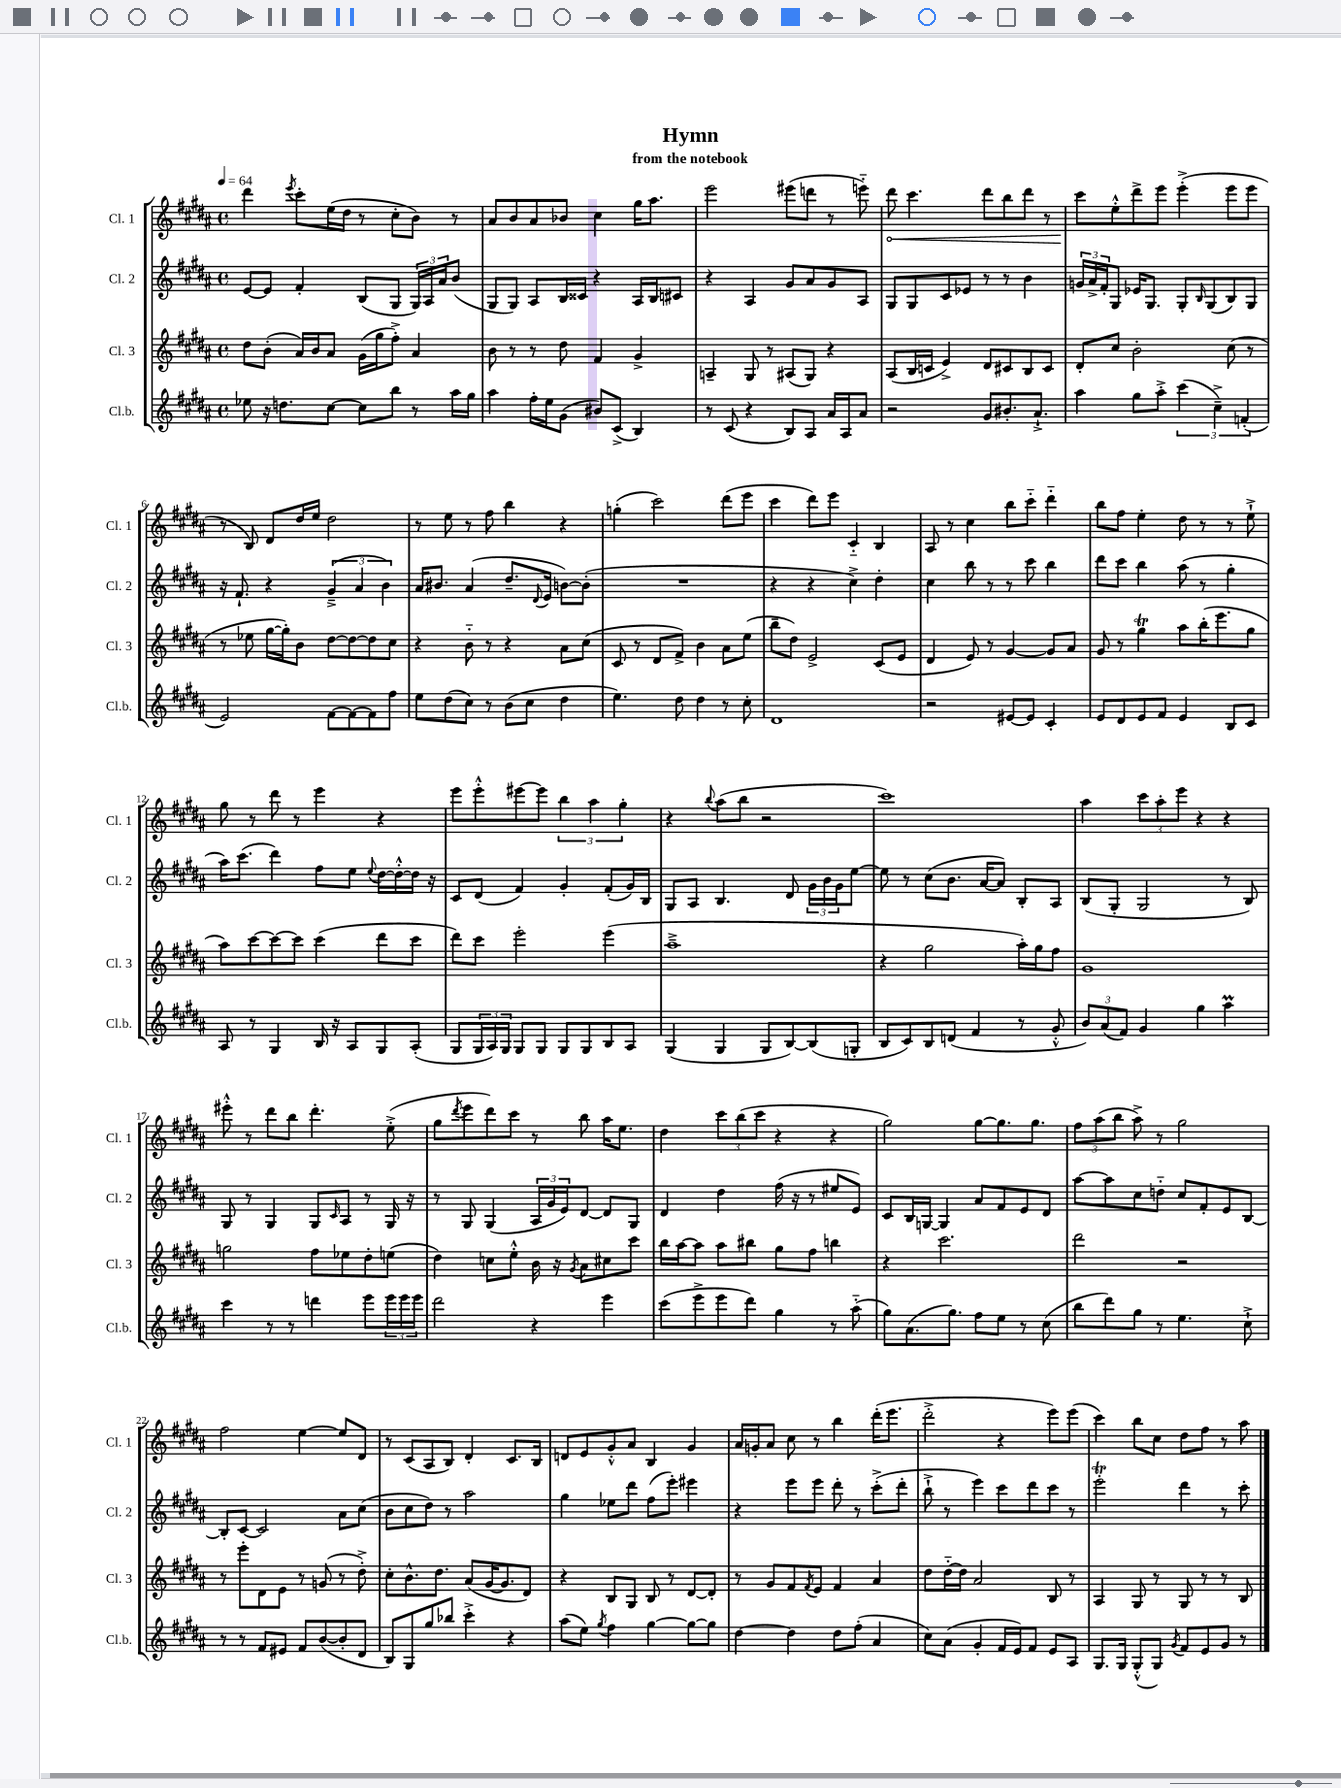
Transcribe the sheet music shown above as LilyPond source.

\header { title = "Hymn" subtitle = "from the notebook" }
<<
\new StaffGroup <<
\new Staff = "s0" \with { instrumentName = "Cl. 1" shortInstrumentName = "Cl. 1" } {
    \clef treble \key b \major \defaultTimeSignature \time 4/4 \tempo 4 = 64
    dis'''4 \acciaccatura { e'''8 } cis'''8-. e''16( dis''16 r8 cis''8-. b'8) r8 |
    ais'8 b'8 ais'8 bes'8 cis''4 gis''16 ais''8. |
    e'''2 eis'''8( d'''8 r8 e'''8-_) |
    \once \override Hairpin.circled-tip = ##t dis'''8\< cis'''4. dis'''8 b''8 dis'''8 r8 |
    cis'''8\! e''8-.-^ dis'''8-> e'''8 e'''4-.->( e'''8 e'''8 |
    r8 b8) dis'8 dis''16 e''16 dis''2 |
    r8 e''8 r8 fis''8 b''4 r4 |
    g''4-.( cis'''2) dis'''8( e'''8 |
    cis'''4 dis'''8) e'''8 cis'4-_ b4 |
    ais8 r8 cis''4 b''8 cis'''8-_ dis'''4-_ |
    b''8 fis''8 e''4-. dis''8 r8 r8 e''8-!-> |
    gis''8 r8 dis'''8 r8 e'''4 r4 |
    e'''8 e'''8-.-^ eis'''8~ eis'''8 \tuplet 3/2 { b''4 ais''4 gis''4-. } |
    r4 \appoggiatura { b''8 } ais''8( b''8 r2 |
    cis'''1) |
    ais''4 \tuplet 3/2 { cis'''8 ais''8-. e'''8 } r4 r4 |
    eis'''8-.-^ r8 dis'''8 b''8 dis'''4.-. e''8-.->( |
    gis''8 \acciaccatura { dis'''8 } e'''8 dis'''8) cis'''8 r8 b''8 ais''16 e''8. |
    dis''4 \tuplet 3/2 { cis'''8 b''8( cis'''8 } r4 r4 |
    gis''2) gis''8~ gis''8. gis''8. |
    \tuplet 3/2 { fis''8 ais''8( b''8 } ais''8->) r8 gis''2 |
    fis''2 e''4~ e''8 dis'8 |
    r8 cis'8( ais8 b8) dis'4-. cis'8. b16 |
    d'8 e'8 gis'8-.-^ ais'8 b4 gis'4 |
    ais'16 g'16-. ais'8 cis''8 r8 b''4 dis'''16-.( e'''8. |
    dis'''2-.-> r4 e'''8) e'''8( |
    cis'''4) b''8 cis''8 dis''8 fis''8 r8 ais''8 \bar "|." |
}
\new Staff = "s1" \with { instrumentName = "Cl. 2" shortInstrumentName = "Cl. 2" } {
    \clef treble \key b \major \defaultTimeSignature \time 4/4
    e'8~ e'8 fis'4-. b8( gis8 \tuplet 3/2 { gis16) ais16 ais'16 } b'8( |
    gis8 gis8) ais8 b16 cisis'16 r4 ais16 b16 cis'8 |
    r4 ais4 gis'8 ais'8 gis'8 ais8 |
    gis8 gis8 cis'8 ees'8 r8 r8 b'4 |
    \tuplet 3/2 { g'16 ais'16-> fis'16-. } gis8 ees'16 gis8. gis8-. \grace { b16 } gis8( b8) gis8 |
    r16 fis'8.-! r4 \tuplet 3/2 { gis'4--->( ais'4 b'4) } |
    ais'16 bis'8. ais'4( dis''8.-- \appoggiatura { dis'8 } e'16 b'8~) b'8-.( |
    R1 |
    r4 r4 cis''4->) dis''4-. |
    cis''4 b''8 r8 r8 cis'''8 b''4 |
    dis'''8 cis'''8 b''4 ais''8( r8 gis''4-. |
    ais''16) cis'''8.( dis'''4) fis''8 e''8 \appoggiatura { e''8 } dis''16~ dis''16~-.-^ dis''16 r16 |
    cis'8 dis'8( fis'4) gis'4-. fis'8-.( gis'16) b16 |
    gis8 ais8 b4. dis'8 \tuplet 3/2 { gis'16 b'16 gis'16 } e''8~ |
    e''8 r8 cis''8( b'8. ais'16~ ais'8) b8-. ais8 |
    b8( gis8-. gis2 r8 b8) |
    gis8 r8 gis4 gis8 \grace { cis'16 } ais8 r8 gis16 r16 |
    r8 gis8 gis4( \tuplet 3/2 { ais16 gis'16 e'16) } dis'8~ dis'8 gis8 |
    dis'4 dis''4 fis''16( r16 r8 eis''8 e'8) |
    cis'8 b16 g16~ g4 ais'8 fis'8 e'8 dis'8 |
    ais''8~ ais''8 cis''8 d''8-_ cis''8 fis'8-. e'8 b8~ |
    b8-. cis'8~ cis'2 ais'8 cis''8( |
    b'8 cis''8 dis''8) r8 ais''2 |
    gis''4 ees''8 dis'''8 fis''8( e'''8-.) eis'''4 |
    r4 e'''8 e'''8 dis'''8-. r8 cis'''8-.->( dis'''8-. |
    b''8-!-> r8 e'''4) cis'''8 dis'''8 cis'''8 r8 |
    e'''2-.\trill dis'''4 r8 cis'''8-. \bar "|." |
}
\new Staff = "s2" \with { instrumentName = "Cl. 3" shortInstrumentName = "Cl. 3" } {
    \clef treble \key b \major \defaultTimeSignature \time 4/4
    dis''8 b'8-.( ais'16) b'16 ais'8 gis'16( gis''16 fis''8-.->) ais'4 |
    b'8 r8 r8 dis''8 fis'4 gis'4-> |
    a4-- gis8 r8 ais8( gis8) r4 |
    ais8( b16 c'16 e'4->) dis'8 cis'8 b8 cis'8 |
    dis'8-. cis''8 b'2-. cis''8( r8 |
    r8 ees''8 gis''16~ gis''16-.) b'8 dis''8~ dis''8~ dis''8 cis''8 |
    r4 b'8-_ r8 r4 ais'8 cis''8( |
    cis'8 r8 dis'8 fis'8->) b'4 ais'8 e''8( |
    b''8-- dis''8) e'2-> cis'8( e'8 |
    dis'4 e'8) r8 gis'4~ gis'8 ais'8 |
    gis'8 r8 gis''4\trill ais''8 b''16-.( e'''8. gis''8 |
    ais''8) cis'''8~ cis'''8~ cis'''8 cis'''4( dis'''8 cis'''8 |
    dis'''8) cis'''8 e'''2-. e'''4( |
    ais''1---> |
    r4 gis''2 ais''16-.) gis''16 fis''8 |
    gis'1 |
    g''2 fis''8 ees''8 dis''8-. e''8( |
    dis''4) c''8 e''8-.-^ b'16 r16 \acciaccatura { gis'8 } ais'8 cis''8 cis'''8 |
    b''16 ais''16~ ais''8 ais''8 bis''8 gis''8 fis''8 b''4 |
    r4 cis'''2. |
    dis'''2 r2 |
    r8 e'''8-. dis'8 e'8 r8 g'8( r8 dis''8-.->) |
    cis''8-. b'8.-^ dis''8. ais'8( gis'16~ gis'8. dis'8) |
    r4 b8 gis8 b8 r8 dis'8~ dis'8-. |
    r8 gis'8 fis'8 \acciaccatura { fis'8 } e'8 fis'4 ais'4 |
    dis''8 dis''16~-_ dis''16 ais'2 b8 r8 |
    ais4 gis8 r8 gis8 r8 r8 b8 \bar "|." |
}
\new Staff = "s3" \with { instrumentName = "Cl.b." shortInstrumentName = "Cl.b." } {
    \clef treble \key b \major \defaultTimeSignature \time 4/4
    ees''8 r16 d''8. cis''8~ cis''8 b''8 r8 ais''16 gis''16 |
    ais''4 fis''16-. e''16 gis'8( bis'8) cis'8->( b4) |
    r8 cis'8( r4 b8) ais8 ais'16 ais16 ais'8 |
    r2 gis'8 bis'8.-. ais'8.-!-> |
    ais''4 gis''8 ais''8-.-> \tuplet 3/2 { cis'''4( cis''4--->) f'4-.( } |
    e'2) fis'8~ fis'8~ fis'8 fis''8 |
    e''8 dis''8( cis''8) r8 b'8( cis''8 dis''4 |
    e''4.) dis''8 dis''4 r8 cis''8-. |
    dis'1 |
    r2 eis'8~ eis'8 cis'4-. |
    e'8 dis'8 e'8 fis'8 e'4 b8 cis'8 |
    ais8 r8 gis4 b16 r16 ais8 gis8 ais8-.( |
    gis8 \tuplet 3/2 { gis16 ais16) gis16 } gis8 gis8 gis8 gis8 b8 ais8 |
    gis4( gis4 gis8 b8~) b8( g8-. |
    b8 cis'8) b8 d'8( fis'4 r8 gis'8-.-^ |
    \tuplet 3/2 { b'8) ais'8( fis'8) } gis'4 gis''4 ais''4\prall |
    cis'''4 r8 r8 d'''4 e'''8 \tuplet 3/2 { e'''16 e'''16 e'''16 } |
    dis'''2 r4 e'''4 |
    cis'''8( e'''8-> e'''8 dis'''8) gis''4 r8 ais''8-_( |
    gis''8) ais'8.( gis''8.) fis''8 e''8 r8 cis''8( |
    b''8 dis'''8) gis''8 r8 e''4. cis''8-!-> |
    r8 r8 fis'8 eis'8 fis'8 b'8~( b'8-. dis'8 |
    b8) gis8 gis''8 bes''8 cis'''4-.-> r4 |
    ais''8( e''8) \acciaccatura { gis''8 } fis''4 gis''4~ gis''8~ gis''8 |
    dis''4~ dis''4 dis''8 fis''8-.( ais'4 |
    cis''8) ais'8( gis'4-. fis'16 e'16) fis'8 e'8 ais8 |
    gis8. gis16 gis8-.-^( gis8) \acciaccatura { gis'8 } fis'8 e'8 gis'8 r8 \bar "|." |
}
>>
>>
